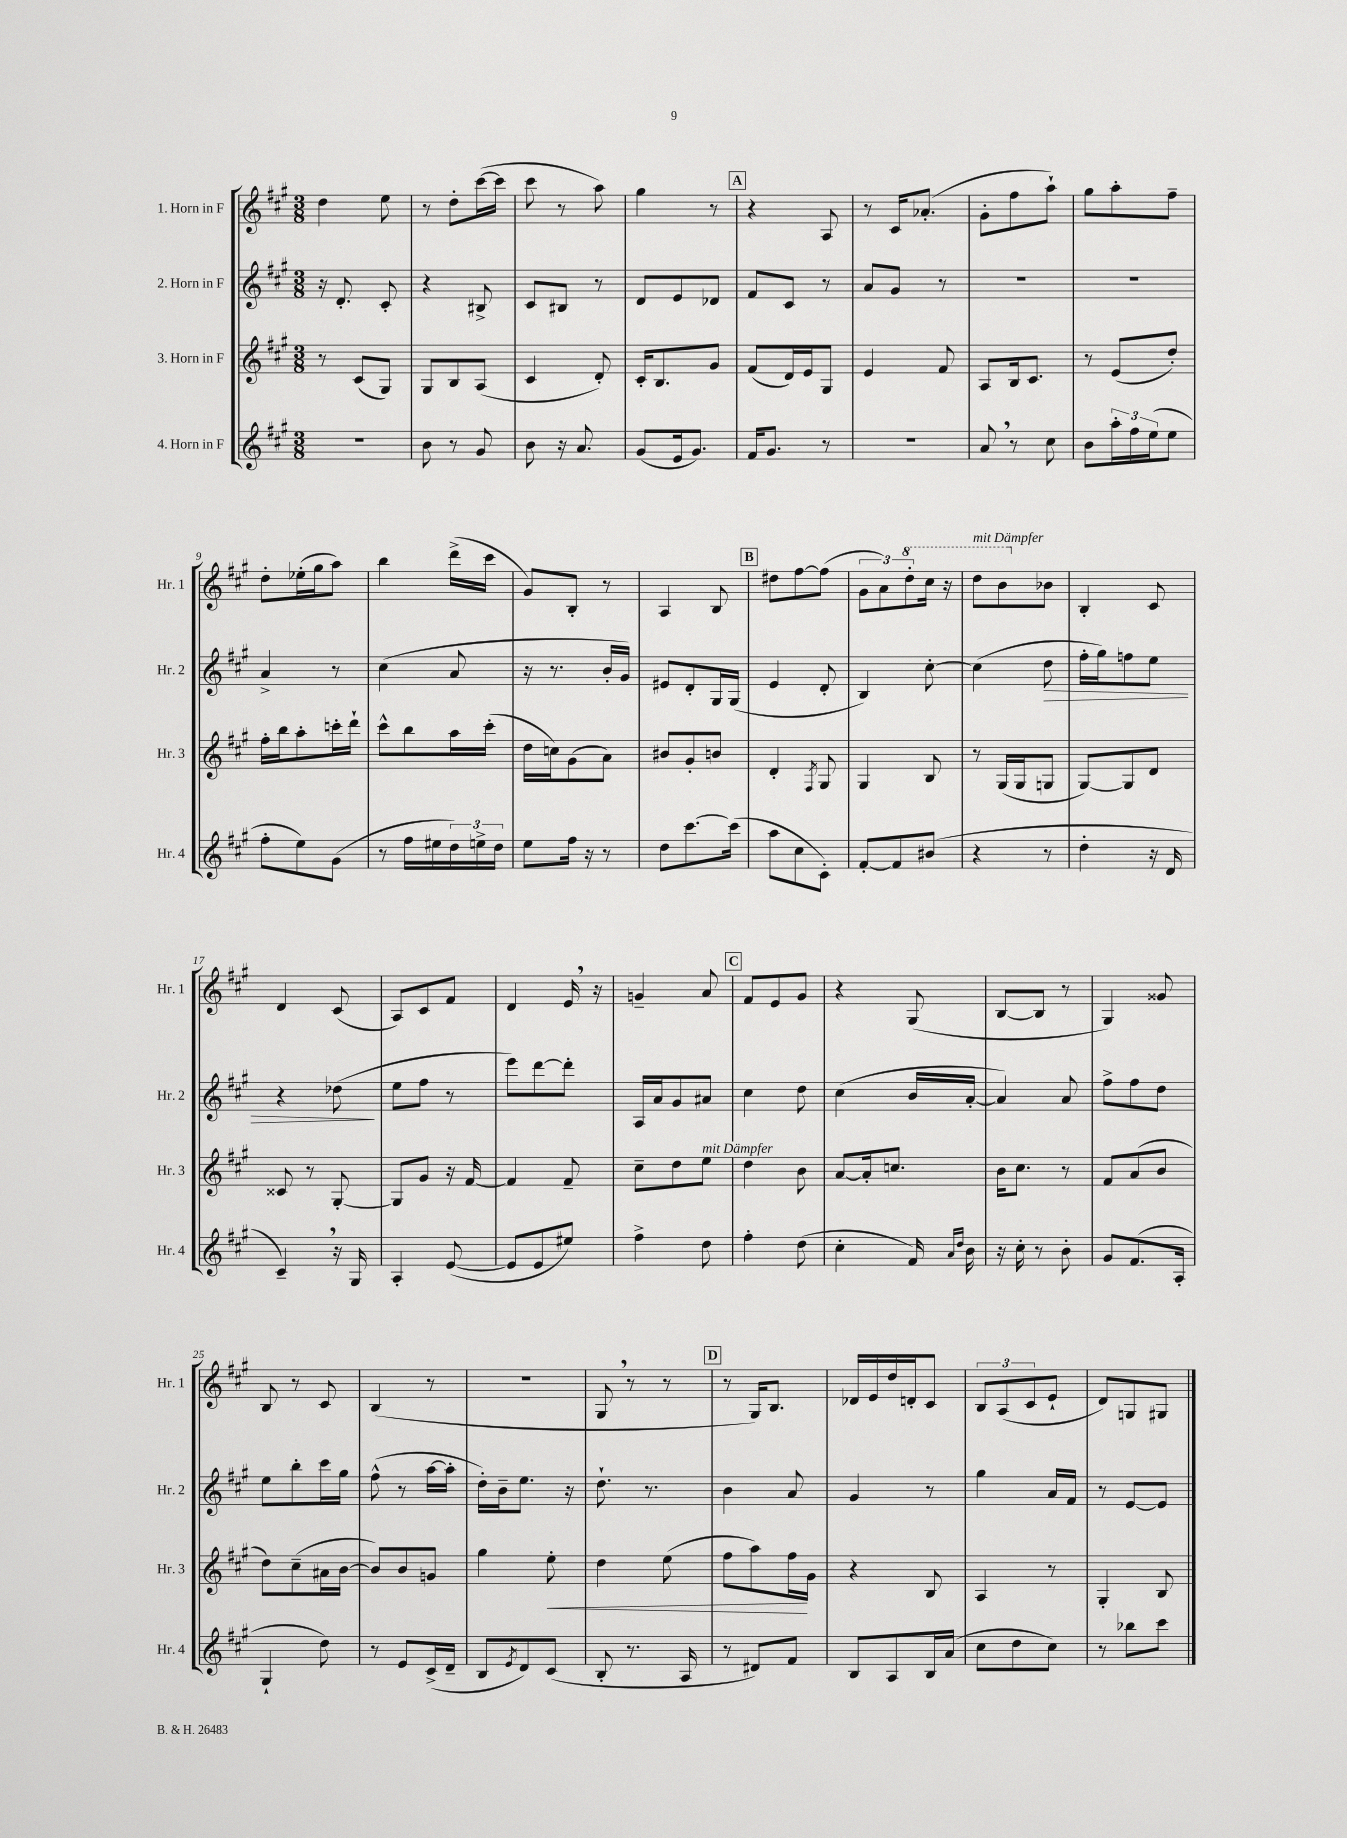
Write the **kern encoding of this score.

**kern	**kern	**dynam	**kern	**dynam	**kern
*part4	*part3	*part3	*part2	*part2	*part1
*staff4	*staff3	*staff3	*staff2	*staff2	*staff1
*I"4. Horn in F	*I"3. Horn in F	*	*I"2. Horn in F	*	*I"1. Horn in F
*I'Hr. 4	*I'Hr. 3	*	*I'Hr. 2	*	*I'Hr. 1
*clefG2	*clefG2	*	*clefG2	*	*clefG2
*k[f#c#g#]	*k[f#c#g#]	*	*k[f#c#g#]	*	*k[f#c#g#]
*M3/8	*M3/8	*	*M3/8	*	*M3/8
=1	=1	=1	=1	=1	=1
4.r	8r	.	16r	.	4dd\
.	.	.	8.d'/	.	.
.	(8c#/L	.	.	.	.
.	8G#/J)	.	8c#'/	.	8ee\
=2	=2	=2	=2	=2	=2
8b\	8G#/L	.	4r	.	8r
8r	8B/	.	.	.	8dd'\L
8g#/	(8A/J	.	8B#X^/	.	([16ccc#\L
.	.	.	.	.	16ccc#\JJ]
=3	=3	=3	=3	=3	=3
8b\	4c#/	.	8c#/L	.	8ccc#\
16r	.	.	8B#X/J	.	8r
8.a/	.	.	.	.	.
.	8d'/)	.	8r	.	8aa\)
=4	=4	=4	=4	=4	=4
(8g#/L	16c#'/KL	.	8d/L	.	4gg#\
.	8.B/	.	.	.	.
16e/k	.	.	8e/	.	.
8.g#/J)	.	.	.	.	.
.	8g#/J	.	8d-X/J	.	8r
!!LO:REH:place=s1:t=A
=5	=5	=5	=5	=5	=5
16f#/KL	(8f#/L	.	8f#/L	.	4r
8.g#/J	.	.	.	.	.
.	16d/L)	.	8c#/J	.	.
.	16e/J	.	.	.	.
8r	8G#/J	.	8r	.	8A/
=6	=6	=6	=6	=6	=6
4.r	4e/	.	8a/L	.	8r
.	.	.	8g#/J	.	16c#/KL
.	.	.	.	.	(8.a-X'/J
.	8f#/	.	8r	.	.
=7	=7	=7	=7	=7	=7
8a,/	8A/L	.	4.r	.	8g#'\L
8r	16B/k	.	.	.	8ff#\
.	8.c#/J	.	.	.	.
8cc#\	.	.	.	.	8aa`\J)
=8	=8	=8	=8	=8	=8
8b\L	8r	.	4.r	.	8gg#\L
24aa'\L	(8e/L	.	.	.	8aa'\
24ff#\	.	.	.	.	.
(24ee\J	.	.	.	.	.
8ee\J	8dd'/J)	.	.	.	8ff#~\J
!!LO:LB:g=z
=9	=9	=9	=9	=9	=9
8ff#'\L	16ff#'\LL	.	4a^/	.	8dd'\L
.	16bb\J	.	.	.	.
8ee\)	8aa'\	.	.	.	(16ee-X'\L
.	.	.	.	.	16gg#\J
(8g#\J	16cccn'\L	.	8r	.	8aa\J)
.	16ddd`\JJ	.	.	.	.
=10	=10	=10	=10	=10	=10
8r	8ccc#^^\L	.	(4cc#\	.	4bb\
16ff#\LL	8bb\	.	.	.	.
16ee#X\	.	.	.	.	.
24dd\)	16aa\L	.	8a/	.	(16ddd^\LL
24een^\	.	.	.	.	.
.	(16ccc#'\JJ	.	.	.	16ccc#\JJ
24dd\JJ	.	.	.	.	.
=11	=11	=11	=11	=11	=11
8ee\L	16dd\LL	.	16r	.	8g#/L)
.	16ccn\J)	.	8.r	.	.
16ff#\Jk	(8g#\	.	.	.	8B'/J
16r	.	.	.	.	.
8r	8a\J)	.	16b'/LL	.	8r
.	.	.	16g#/JJ)	.	.
=12	=12	=12	=12	=12	=12
8dd\L	8b#X/L	.	8e#X/L	.	4A/
[8.ccc#\	8g#'/	.	8d'/	.	.
.	8bn/J	.	16G#/L	.	8B/
(16ccc#\Jk]	.	.	(16G#/JJ	.	.
!!LO:REH:place=s1:t=B
=13	=13	=13	=13	=13	=13
8aa\L	4d'/	.	4e/	.	8dd#X\L
8cc#\	.	.	.	.	[8ff#\
.	8qF#/	.	.	.	.
8c#'\J)	8G#/	.	8d'/	.	(8ff#\J]
=14	=14	=14	=14	=14	=14
[8f#'/L	4G#/	.	4B/)	.	12g#\L
.	.	.	.	.	12a\)
8f#/]	.	.	.	.	.
*	*	*	*	*	*8va
.	.	.	.	.	12ddd'\
(8b#X/J	8B/	.	[8cc#'\	.	16ccc#\Jk
.	.	.	.	.	16r
=15	=15	=15	=15	=15	=15
!	!	!	!	!	!LO:TX:a:i:t=mit Dämpfer
4r	8r	.	(4cc#\]	.	8ddd\L
.	(16G#/LL	.	.	.	8bb\
.	16G#/J	.	.	.	.
!	!	!	!	!LO:HP:b	!
*	*	*	*	*	*X8va
8r	8Gn/J	.	8dd\	>	8b-X\J
=16	=16	=16	=16	=16	=16
4dd'\	[8G#/L)	.	16ff#'\LL	.	4B'/
.	.	.	16gg#\J)	.	.
.	8G#/]	.	8ffn\	.	.
16r	8d/J	.	8ee\J	.	8c#/
16d/	.	.	.	.	.
!!LO:LB:g=z
=17	=17	=17	=17	=17	=17
4c#~,/)	8c##X/	.	4r	.	4d/
.	8r	.	.	.	.
16r	[8G#'/	.	(8dd-X\	.	(8c#/
16G#/	.	.	.	.	.
.	.	.	.	]	.
=18	=18	=18	=18	=18	=18
4A'/	8G#/L]	.	8ee\L	.	8A/L)
.	8g#/J	.	8ff#\J	.	8c#/
([8e/	16r	.	8r	.	8f#/J
.	[16f#/	.	.	.	.
=19	=19	=19	=19	=19	=19
8e/L]	4f#/]	.	8eee\L)	.	4d/
8e/	.	.	[8ddd\	.	.
8ee#X/J)	8f#~/	.	8ddd'\J]	.	16e,/
.	.	.	.	.	16r
=20	=20	=20	=20	=20	=20
4ff#^\	8cc#~\L	.	16A/LL	.	4gn~/
.	.	.	16a/J	.	.
.	8dd\	.	8g#/	.	.
!	!LO:TX:a:i:t=mit Dämpfer	!	!	!	!
8dd\	8ee\J	.	8a#X/J	.	8a/
!!LO:REH:place=s1:t=C
=21	=21	=21	=21	=21	=21
4ff#'\	4dd\	.	4cc#\	.	8f#/L
.	.	.	.	.	8e/
(8dd\	8b\	.	8dd\	.	8g#/J
=22	=22	=22	=22	=22	=22
4cc#'\	[8a/L	.	(4cc#\	.	4r
.	16a'/k]	.	.	.	.
.	8.ccn/J	.	.	.	.
16f#/)	.	.	16b/LL	.	(8G#/
16qqa/LL	.	.	.	.	.
16qqdd/JJ	.	.	.	.	.
16b\	.	.	[16a'/JJ	.	.
=23	=23	=23	=23	=23	=23
16r	16b\KL	.	4a/])	.	[8B/L
16cc#'\	8.cc#\J	.	.	.	.
8r	.	.	.	.	8B/J]
8b'\	8r	.	8a/	.	8r
=24	=24	=24	=24	=24	=24
8g#/L	8f#/L	.	8ff#^\L	.	4G#/)
(8.f#/	(8a/	.	8ff#\	.	.
.	8b/J	.	8dd\J	.	8g##X/
16A'/Jk	.	.	.	.	.
!!LO:LB:g=z
=25	=25	=25	=25	=25	=25
4G#`/	8dd\L)	.	8ee\L	.	8B/
.	(8cc#~\	.	8bb'\	.	8r
8dd\)	16a#X\L	.	16ccc#\L	.	8c#/
.	[16b\JJ	.	16gg#\JJ	.	.
=26	=26	=26	=26	=26	=26
8r	8b/L])	.	(8ff#^^\	.	(4B/
8e/L	8b/	.	8r	.	.
(16c#^/L	8gn/J	.	[16aa\LL	.	8r
16d~/JJ	.	.	16aa'\JJ]	.	.
=27	=27	=27	=27	=27	=27
8B/L	4gg#\	.	16dd'\LL)	.	4.r
.	.	.	16b~\J	.	.
8qe/	.	.	.	.	.
8d/)	.	.	8.ee\J	.	.
!	!	!LO:HP:b	!	!	!
(8c#/J	8ee'\	<	.	.	.
.	.	.	16r	.	.
=28	=28	=28	=28	=28	=28
8B'/	4dd\	.	8.dd`\	.	8G#,/
8.r	.	.	.	.	8r
.	.	.	8.r	.	.
.	(8ee\	.	.	.	8r
16A/	.	.	.	.	.
!!LO:REH:place=s1:t=D
=29	=29	=29	=29	=29	=29
8r	8ff#\L	.	4b\	.	8r
8d#X/L)	8aa\)	.	.	.	16G#/KL)
.	.	.	.	.	8.B/J
8f#/J	16ff#\L	.	8a/	.	.
.	16g#\JJ	[	.	.	.
=30	=30	=30	=30	=30	=30
8B/L	4r	.	4g#/	.	16d-X/LL
.	.	.	.	.	16e/
8A/	.	.	.	.	16dd/
.	.	.	.	.	16dn'/J
16B/L	8B/	.	8r	.	8c#/J
(16a/JJ	.	.	.	.	.
=31	=31	=31	=31	=31	=31
8cc#\L	4A/	.	4gg#\	.	12B/L
.	.	.	.	.	(12A/
8dd\	.	.	.	.	.
.	.	.	.	.	12c#/
8cc#\J)	8r	.	16a/LL	.	8e`/J
.	.	.	16f#/JJ	.	.
=32	=32	=32	=32	=32	=32
8r	4G#'/	.	8r	.	8d/L)
8bb-X\L	.	.	[8e/L	.	8Gn/
8ccc#\J	8B/	.	8e/J]	.	8G#X/J
==	==	==	==	==	==
*-	*-	*-	*-	*-	*-
